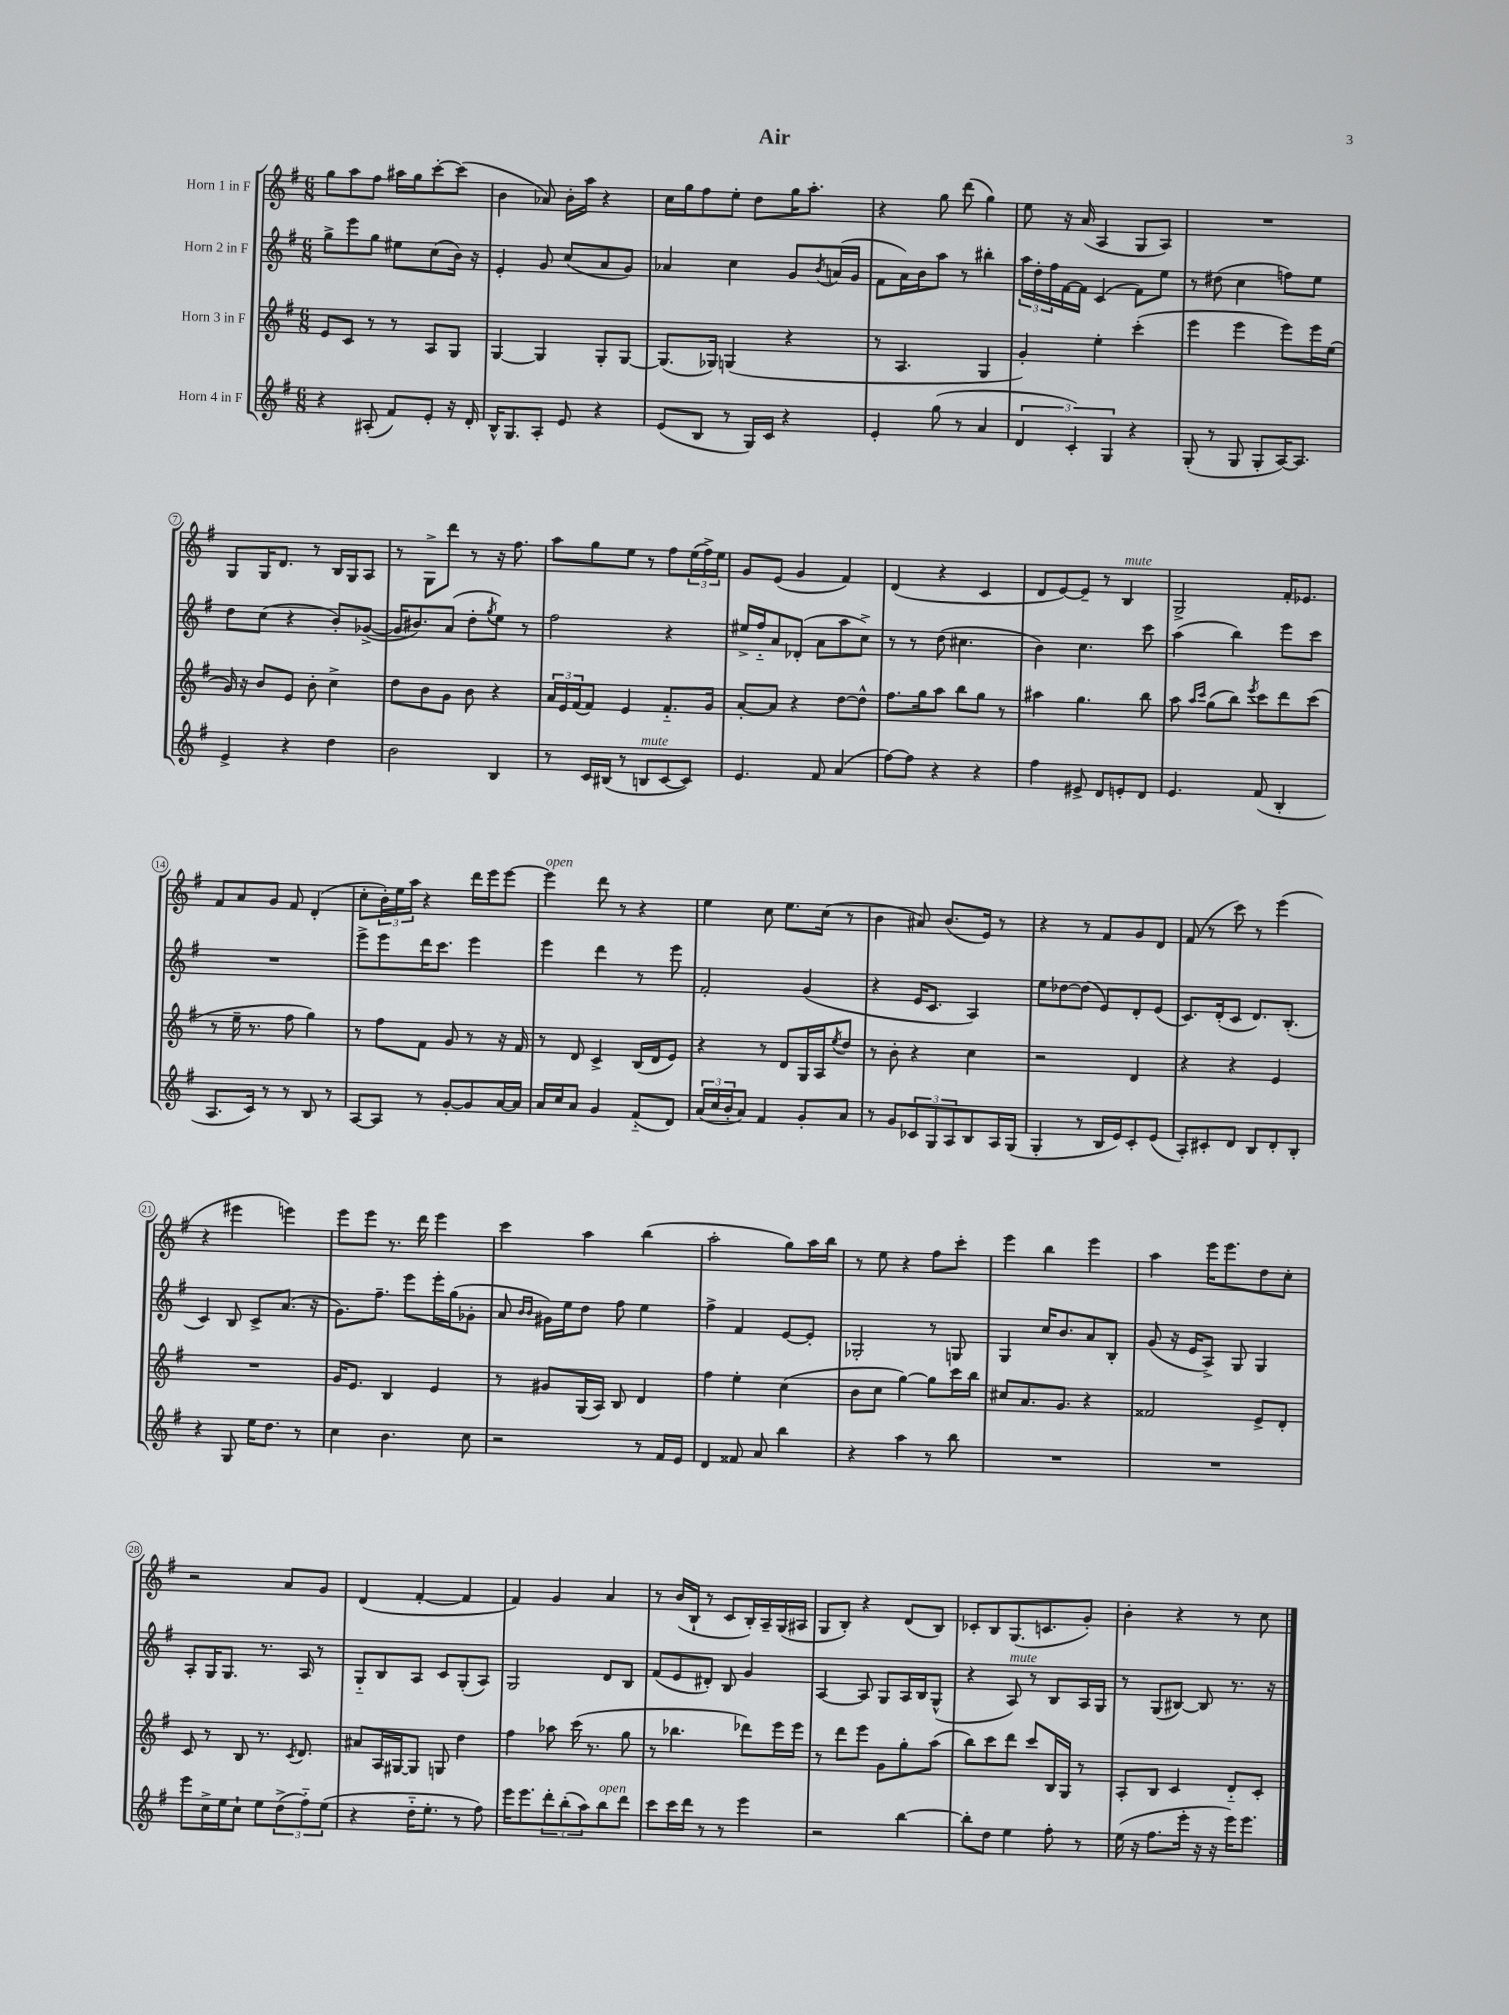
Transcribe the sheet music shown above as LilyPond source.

\header { title = "Air" }
<<
\new StaffGroup <<
\new Staff = "s0" \with { instrumentName = "Horn 1 in F" } {
    \clef treble \key g \major \numericTimeSignature \time 6/8
    g''8 a''8 fis''8 ais''16 g''16 c'''8~-. c'''8( |
    b'4 aes'8) b'16-. a''16 r4 |
    c''16 g''16 fis''8 e''8-. d''8 g''16 a''8.-. |
    r4 g''8 d'''8( g''4) |
    e''8 r16 a'16( a4 g8 a8) |
    R2. |
    g8 g16 d'8. r8 b16 g16 a8 |
    r8 g8-> d'''8 r8 r16 fis''8. |
    a''8 g''8 e''8 r8 fis''8 \tuplet 3/2 { e''16( fis''16->) e''16 } |
    g'8 e'8( g'4 fis'4) |
    d'4( r4 c'4 |
    d'8 e'8~) e'8-- r8 b4^\markup { \italic "mute" } |
    g2-> fis'16-. ees'8. |
    fis'8 a'8 g'8 fis'8 d'4-.( |
    c''8-. \tuplet 3/2 { b'16-.) e''16 a''16 } r4 d'''16 e'''16 e'''8~ |
    e'''4^\markup { \italic "open" } d'''8 r8 r4 |
    e''4 c''8 e''8. c''16( r8 |
    b'4 ais'8) b'8.( e'16) r8 |
    r4 r8 fis'8 g'8 d'8 |
    fis'8( r8 c'''8) r8 e'''4( |
    r4 eis'''4 e'''4) |
    e'''8 e'''8 r8. d'''16 e'''4 |
    c'''4 a''4 b''4( |
    a''2-. g''8) a''16 b''16 |
    r8 e''8 r4 fis''8 c'''8-. |
    e'''4 b''4 e'''4 |
    a''4 e'''16 e'''8. d''8 c''8-. |
    r2 a'8 g'8 |
    d'4( fis'4~-. fis'4 |
    fis'4) g'4 a'4 |
    r8 b'16( b16-! r8 c'8 b16-.) a16-- g16( ais16 |
    g8 b8-.) r4 d'8( b8) |
    ces'8-. b8 g8.( c'8. g'8-.) |
    b'4-. r4 r8 c''8 \bar "|." |
}
\new Staff = "s1" \with { instrumentName = "Horn 2 in F" } {
    \clef treble \key g \major \numericTimeSignature \time 6/8
    g''8-> e'''8 g''8 eis''8 c''8( b'16) r16 |
    e'4-. g'8 c''8( a'8 g'8) |
    aes'4 c''4 g'8 \acciaccatura { b'8 } a'16( g'16 |
    fis'8 a'16) b'16 a''8 r8 bis''4-. |
    \tuplet 3/2 { a''16 d''16-. fis''16 } fis'16~ fis'16 c'4( fis'8) e''8 |
    r8 dis''8( c''4 f''8) e''8 |
    d''8 c''8( r4 b'8-.) ges'8~->( |
    ges'16 bis'8.) a'8( d''8-. \acciaccatura { g''8 } e''8) r8 |
    fis''2 r4 |
    eis''16-> fis''16-_ a'8 des'8-.( a'8 a''8 c''8->) |
    r8 r8 d''8( cis''4. |
    b'4) c''4. c'''8 |
    a''4( b''4) e'''8 c'''8 |
    R2. |
    e'''8-> e'''8 d'''16 c'''8. e'''4 |
    e'''4 d'''4 r8 e'''8 |
    fis'2-. g'4( |
    r4 e'16 c'8. a4) |
    e''8 des''8~ des''8( e'8) d'8-. e'8( |
    c'8.) d'16-.( c'8 d'8.) b8.-.( |
    c'4) b8 c'8-> a'8.( r16 |
    g'8.) fis''8.-- e'''8 e'''16-. g''16( ges'8-. |
    a'8 \grace { b'16 b'16 } gis'16) e''16 d''8 fis''8 e''4 |
    fis''4-> fis'4 e'8~ e'8-. |
    ges2-. r8 g8 |
    g4 c''16 b'8. a'8 b8-. |
    g'8( r16 e'16 a8->) g8 g4 |
    a8-. g16 g8. r8. a16 r8 |
    g8-_ b8 a8 c'8 g8-.( a8) |
    g2 d'8 b8 |
    fis'8( e'8 dis'8-.) b8 g'4 |
    a4~ a8 g8 a16 b16 g8-^( |
    r4 a8^\markup { \italic "mute" }) r8 b8 a16 g16 |
    r8 g8( bis8~) bis8 r8. r16 \bar "|." |
}
\new Staff = "s2" \with { instrumentName = "Horn 3 in F" } {
    \clef treble \key g \major \numericTimeSignature \time 6/8
    e'8 c'8 r8 r8 a8 g8 |
    g4~ g4 g8-. g8~ |
    g8.( ges16) g4( r4 |
    r8 a4. g4 |
    g'4-.) e''4-. c'''4-.( |
    e'''4 e'''4 e'''8) e'''16 e''16( |
    g'16) r16 b'8 e'8 b'8-. c''4-> |
    d''8 b'8 g'8 b'8 r4 |
    \tuplet 3/2 { a'16 e'16 fis'16( } fis'8) e'4 fis'8.-_ g'16 |
    a'8~-. a'8 r4 d''8~ d''8-^ |
    fis''8. g''16 a''8 b''8 g''8 r8 |
    ais''4 g''4. b''8 |
    a''8 \grace { a''16 c'''16 } g''8( b''8) \acciaccatura { e'''8 } c'''8 d'''8 c'''8( |
    r8 e''16-- r8. fis''8 g''4) |
    r8 fis''8 fis'8 g'8 r8 r16 fis'16 |
    r8 d'8 c'4-> b16( d'16 e'8) |
    r4 r8 d'8 g16 a16 \acciaccatura { e''8 } d''8 |
    r8 b'8-. r4 c''4 |
    r2 d'4 |
    r4 r4 e'4 |
    R2. |
    g'16 e'8. b4 e'4 |
    r8 gis'8 g16( a16) b8 d'4 |
    fis''4 e''4-. c''4( |
    b'8 c''8 g''4~) g''8 c'''16 b''16 |
    cis''8 a'8. g'8. r4 |
    fisis'2 e'8-> d'8-. |
    c'8 r8 b8 r8. \acciaccatura { c'8 } d'8. |
    ais'8 a16 gis16~ gis8 g8 d''4 |
    fis''4 aes''8 c'''16( r8. g''8 |
    r8 bes''4. des'''8) e'''16 e'''16 |
    r8 d'''8 e'''8 g'8 g''8-. a''8( |
    b''8) c'''8 d'''8 c'''8 b16 g16 r8 |
    a8-. b8 c'4 d'8-_ c'8-. \bar "|." |
}
\new Staff = "s3" \with { instrumentName = "Horn 4 in F" } {
    \clef treble \key g \major \numericTimeSignature \time 6/8
    r4 ais8-.( fis'8) e'8-. r16 d'16-. |
    b16-^ g8. a8-. e'8 r4 |
    e'8( b8 r8 g16) c'16 r4 |
    e'4-. g''8( r8 a'4 |
    \tuplet 3/2 { d'4 c'4-.) g4 } r4 |
    g8-.( r8 g8 g8-. a16~) a8. |
    e'4-> r4 d''4 |
    b'2 b4 |
    r8 c'16 bis16( r8 b8^\markup { \italic "mute" } c'8~ c'8) |
    e'4. fis'8 a'4( |
    fis''8~) fis''8 r4 r4 |
    fis''4 eis'8-> d'8 e'8-. d'8 |
    e'4. fis'8( b4-. |
    a8. c'16) r8 r8 b8 r8 |
    a8~ a8 r8 g'8~-. g'8 a'16~ a'16 |
    a'16 c''16 a'8 g'4 fis'8-_( d'8) |
    \tuplet 3/2 { a'16( c''16 b'16-. } a'8) fis'4 g'8-. a'8 |
    r8 g'8 \tuplet 3/2 { ces'8 g8 a8 } b8 a16 g16( |
    g4-. r8 b16 e'16) c'8-. e'8( |
    a8-.) cis'8-. d'8 b8 d'8-. b8-. |
    r4 g8 e''16 d''8. r8 |
    c''4 b'4. c''8 |
    r2 r8 fis'16 e'16 |
    d'4 fisis'8 a'8 b''4 |
    r4 a''4 r8 b''8 |
    R2. |
    R2. |
    e'''8 c''16-> e''16 c''8-! e''8 \tuplet 3/2 { d''8->( fis''8-_) e''8( } |
    r4 d''16-_ e''8.-. r8 fis''8) |
    e'''16 e'''8. \tuplet 3/2 { d'''8-. b''8-.( a''8) } b''8^\markup { \italic "open" } d'''8 |
    c'''8 c'''16 d'''16 r8 r8 e'''4 |
    r2 b''4~ |
    b''8-. d''8 e''4 fis''8-. r8 |
    e''16( r16 fis''8. e'''16-. r16 r16 e'''16) e'''8. \bar "|." |
}
>>
>>
\layout { \context { \Score \override BarNumber.stencil = #(make-stencil-circler 0.1 0.3 ly:text-interface::print) } }
